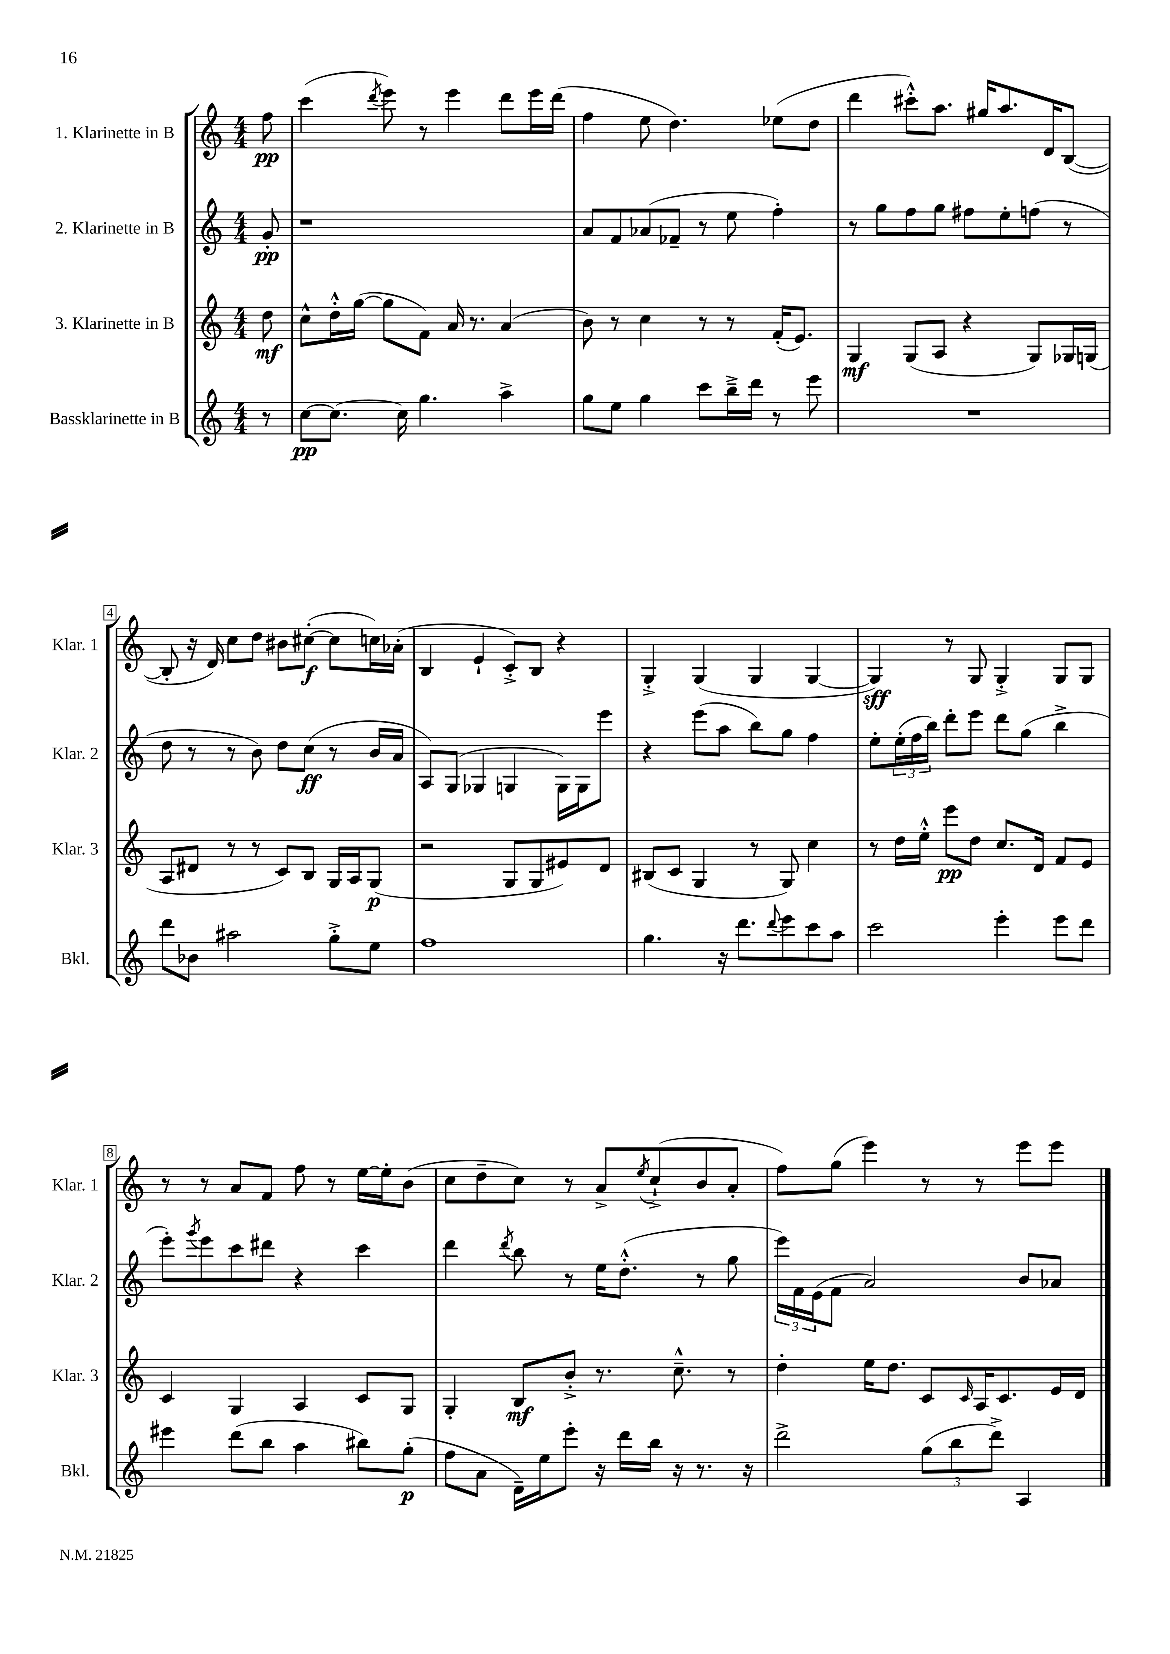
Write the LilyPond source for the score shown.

<<
\new StaffGroup <<
\new Staff = "s0" \with { instrumentName = "1. Klarinette in B" shortInstrumentName = "Klar. 1" } {
    \clef treble \key c \major \numericTimeSignature \time 4/4 \partial 8
    f''8\pp |
    c'''4( \acciaccatura { d'''8 } e'''8) r8 e'''4 d'''8 e'''16 d'''16( |
    f''4 e''8 d''4.) ees''8( d''8 |
    d'''4 cis'''8-.-^) a''8. gis''16 a''8. d'16 b8~( |
    b8-. r16 d'16) c''8 d''8 bis'8 cis''8~-.\f( cis''8 c''16) aes'16-.( |
    b4 e'4-! c'8-.->) b8 r4 |
    g4-.-> g4( g4 g4~ |
    g4\sff) r8 g8 g4-.-> g8 g8 |
    r8 r8 a'8 f'8 f''8 r8 e''16~ e''16-. b'8( |
    c''8 d''8-- c''8) r8 a'8-> \acciaccatura { e''8 } c''8-!->( b'8 a'8-. |
    f''8) g''8( e'''4) r8 r8 e'''8 e'''8 \bar "|." |
}
\new Staff = "s1" \with { instrumentName = "2. Klarinette in B" shortInstrumentName = "Klar. 2" } {
    \clef treble \key c \major \numericTimeSignature \time 4/4 \partial 8
    g'8-.\pp |
    r1 |
    a'8 f'8 aes'8( fes'8-- r8 e''8 f''4-.) |
    r8 g''8 f''8 g''8 fis''8 e''8-. f''8( r8 |
    d''8 r8 r8 b'8) d''8 c''8\ff( r8 b'16 a'16 |
    a8) g8( ges4 g4 g16) g16 e'''8 |
    r4 e'''8( a''8 b''8) g''8 f''4 |
    e''8-. \tuplet 3/2 { e''16-.( f''16 b''16) } d'''8-. e'''8 d'''8 g''8( b''4-> |
    e'''8-.) \acciaccatura { g'''8 } e'''8 c'''8 dis'''8 r4 c'''4 |
    d'''4 \acciaccatura { d'''8 } b''8 r8 e''16 d''8.-.-^( r8 g''8 |
    \tuplet 3/2 { e'''16) f'16 e'16( } f'8 a'2) b'8 aes'8 \bar "|." |
}
\new Staff = "s2" \with { instrumentName = "3. Klarinette in B" shortInstrumentName = "Klar. 3" } {
    \clef treble \key c \major \numericTimeSignature \time 4/4 \partial 8
    d''8\mf |
    c''8-^ d''16-.-^ g''16~( g''8 f'8) a'16 r8. a'4( |
    b'8) r8 c''4 r8 r8 f'16-.( e'8.) |
    g4\mf g8( a8 r4 g8) ges16 g16( |
    a8 dis'8 r8 r8 c'8) b8 g16 a16 g8\p( |
    r2 g8 g8 eis'8) d'8 |
    bis8( c'8 g4 r8 g8) c''4 |
    r8 d''16 e''16-.-^ e'''8\pp d''8 c''8. d'16 f'8 e'8 |
    c'4 g4 a4 c'8 g8 |
    g4-. b8\mf b'8-.-> r8. c''8.---^ r8 |
    d''4-. e''16 d''8. c'8 \grace { c'16 } a16 c'8. e'16 d'16 \bar "|." |
}
\new Staff = "s3" \with { instrumentName = "Bassklarinette in B" shortInstrumentName = "Bkl." } {
    \clef treble \key c \major \numericTimeSignature \time 4/4 \partial 8
    r8 |
    c''8~\pp c''8.~ c''16 g''4. a''4-> |
    g''8 e''8 g''4 c'''8 b''16---> d'''16 r8 e'''8 |
    R1 |
    d'''8 bes'8 ais''2 g''8-.-> e''8 |
    f''1 |
    g''4. r16 d'''8. \appoggiatura { d'''8 } e'''8 c'''8 a''8 |
    c'''2 e'''4-. e'''8 d'''8 |
    eis'''4 d'''8( b''8 a''4 bis''8) g''8-.\p( |
    f''8 a'8 d'16--) e''16 e'''8-. r16 d'''16 b''16 r16 r8. r16 |
    d'''2-> \tuplet 3/2 { g''8( b''8 d'''8->) } a4 \bar "|." |
}
>>
>>
\layout { \context { \Score \override BarNumber.stencil = #(make-stencil-boxer 0.1 0.3 ly:text-interface::print) } }
